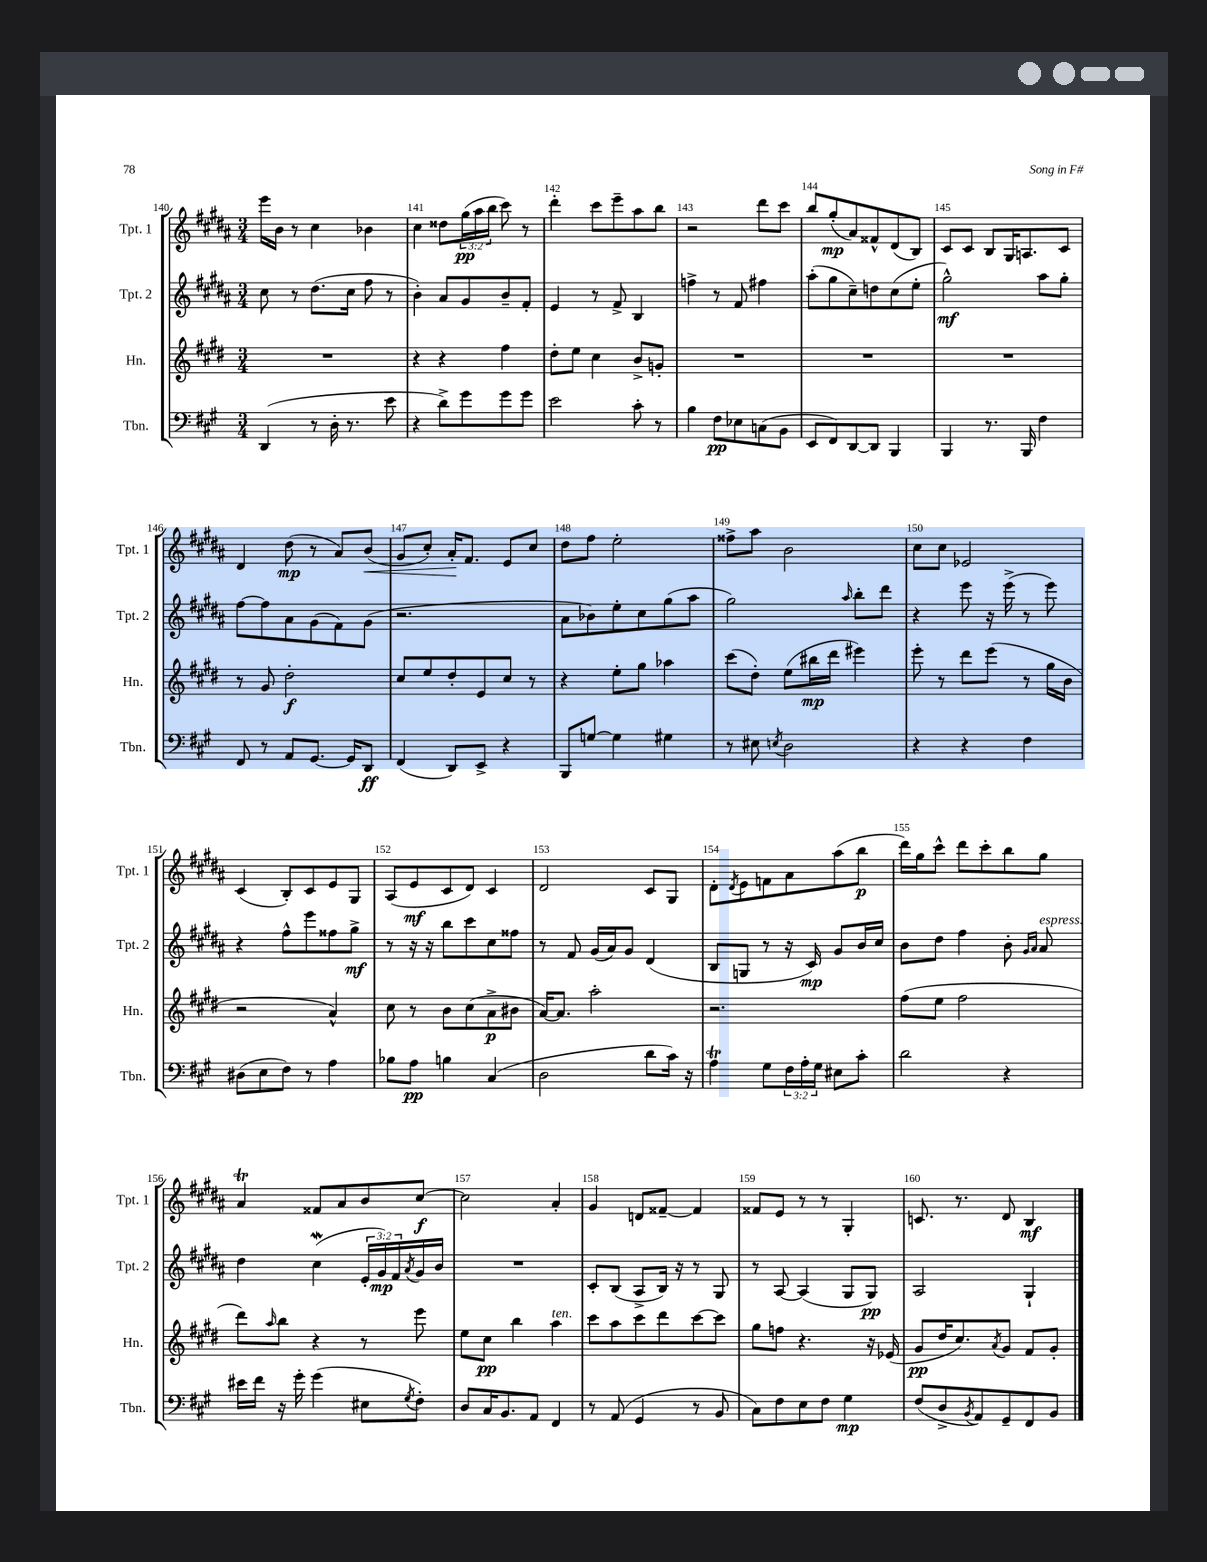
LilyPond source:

<<
\new StaffGroup <<
\new Staff = "s0" \with { instrumentName = "Tpt. 1" shortInstrumentName = "Tpt. 1" } {
    \clef treble \key b \major \numericTimeSignature \time 3/4 \override Staff.TupletNumber.text = #tuplet-number::calc-fraction-text
    e'''16 b'16 r8 cis''4 bes'4 |
    cis''4 disis''8 \tuplet 3/2 { gis''16\pp( ais''16 b''16 } cis'''8) r8 |
    dis'''4-. cis'''8 e'''8-- ais''8 b''8 |
    r2 dis'''8 cis'''8 |
    b''8 gis''8-.\mp( ais'8) fisis'8-^ dis'8( b8) |
    cis'8 cis'8 b8 gis16 a8. cis'8 |
    dis'4 dis''8\mp( r8 ais'8) b'8\<( |
    gis'8 cis''8-.) ais'16-.\! fis'8. e'8 cis''8 |
    dis''8 fis''8 e''2-. |
    fisis''8-> ais''8 b'2 |
    cis''8 cis''8 ees'2 |
    cis'4( b8-.) cis'8 e'8 gis8 |
    ais8( e'8\mf cis'8 dis'8) cis'4 |
    dis'2 cis'8 gis8 |
    dis'8-. \acciaccatura { dis'8 } e'8 f'8 ais'8 ais''8( b''8\p |
    dis'''16) gis''16 cis'''8-^ dis'''8 cis'''8-. b''8 gis''8 |
    ais'4\trill fisis'8 ais'8 b'8 cis''8~\f |
    cis''2 ais'4-. |
    gis'4 d'8 fisis'8~-- fisis'4 |
    fisis'8 e'8 r8 r8 gis4-. |
    c'8. r8. dis'8 b4\mf \bar "|." |
}
\new Staff = "s1" \with { instrumentName = "Tpt. 2" shortInstrumentName = "Tpt. 2" } {
    \clef treble \key b \major \numericTimeSignature \time 3/4 \override Staff.TupletNumber.text = #tuplet-number::calc-fraction-text
    cis''8 r8 dis''8.( cis''16 fis''8 r8 |
    b'4-.) ais'8 gis'8 b'8-- fis'8-. |
    e'4 r8 fis'8-> b4 |
    f''4-> r8 fis'8 fis''4 |
    ais''8-.( gis''8 cis''8--) d''8 cis''8( e''8-. |
    gis''2-^\mf) ais''8 gis''8-. |
    fis''8~ fis''8 ais'8 gis'8( fis'8) gis'8( |
    r2. |
    ais'8 bes'8) e''8-. cis''8 gis''8( ais''8 |
    gis''2) \grace { ais''16 } b''8-. dis'''8 |
    r4 e'''8 r16 e'''16->( r8 e'''8) |
    r4 fis''8-^ e'''8 fisis''8 gis''8->\mf |
    r8 r16 r16 b''8 cis'''8 cis''8 fisis''8 |
    r8 fis'8 gis'16( ais'16) gis'8 dis'4( |
    b8 g8 r8 r16 cis'16\mp) gis'8 b'16 cis''16 |
    b'8 dis''8 fis''4 b'8-. \grace { gis'16 ais'16 } ais'8^\markup { \italic "espress." } |
    dis''4 cis''4\mordent( \tuplet 3/2 { e'16-. gis'16\mp) fis'16 } \acciaccatura { ais'8 } gis'16 b'16 |
    R2. |
    cis'8-. b8( ais8-> b16) r16 r8 gis8 |
    r8 ais8~ ais4( gis8 gis8\pp) |
    ais2 gis4-! \bar "|." |
}
\new Staff = "s2" \with { instrumentName = "Hn." shortInstrumentName = "Hn." } {
    \clef treble \key e \major \numericTimeSignature \time 3/4
    R2. |
    r4 r4 fis''4 |
    dis''8-. e''8 cis''4 b'8-> g'8-. |
    R2. |
    R2. |
    R2. |
    r8 gis'8 dis''2-.\f |
    cis''8 e''8 dis''8-. e'8 cis''8 r8 |
    r4 e''8-. gis''8 aes''4 |
    cis'''8( dis''8-.) e''8( bis''16\mp dis'''16 eis'''4) |
    e'''8-. r8 dis'''8 e'''8( r8 gis''16 b'16 |
    r2 a'4-^) |
    cis''8 r8 b'8 cis''8( a'8->\p bis'8 |
    a'16~) a'8. a''2-. |
    r2. |
    fis''8( e''8 fis''2 |
    dis'''8) \grace { a''16 } b''8 r4 r8 e'''8 |
    e''8 cis''8\pp b''4 a''4^\markup { \italic "ten." } |
    cis'''8 a''8 cis'''8 dis'''8 cis'''8~ cis'''8 |
    gis''8 f''8 r4. r16 ees'16( |
    gis'8\pp dis''16 cis''8.) \acciaccatura { a'8 } gis'8 fis'8 gis'8-. \bar "|." |
}
\new Staff = "s3" \with { instrumentName = "Tbn." shortInstrumentName = "Tbn." } {
    \clef bass \key a \major \numericTimeSignature \time 3/4 \override Staff.TupletNumber.text = #tuplet-number::calc-fraction-text
    d,4( r8 d16-. r8. e'8 |
    r4 d'8->) gis'8 gis'8 gis'8 |
    e'2 cis'8-. r8 |
    b4 fis8\pp ees8 c8( b,8 |
    e,8 fis,8) d,8~ d,8 b,,4 |
    b,,4 r8. b,,16 fis4 |
    fis,8 r8 a,8 gis,8.~ gis,16 d,8\ff |
    fis,4( d,8) e,8-> r4 |
    b,,8 g8~ g4 gis4 |
    r8 eis8 \acciaccatura { e8 } d2 |
    r4 r4 fis4 |
    dis8( e8 fis8) r8 a4 |
    bes8 a8\pp b4 cis4( |
    d2 d'8 cis'16) r16 |
    a4\trill gis8 \tuplet 3/2 { fis16 a16-. gis16 } eis8 cis'8-. |
    d'2 r4 |
    eis'16 fis'16 r16 gis'16-. gis'4( eis8 \acciaccatura { gis8 } fis8-.) |
    d8 cis16 b,8. a,8 fis,4 |
    r8 a,8( gis,4 r8 b,8 |
    cis8) fis8 e8 fis8 gis4\mp |
    fis8( d8-> \acciaccatura { b,8 } a,8) gis,8-- fis,8 b,8 \bar "|." |
}
>>
>>
\layout { \context { \Score currentBarNumber = #140 \override BarNumber.break-visibility = ##(#f #t #t) barNumberVisibility = #all-bar-numbers-visible } }
